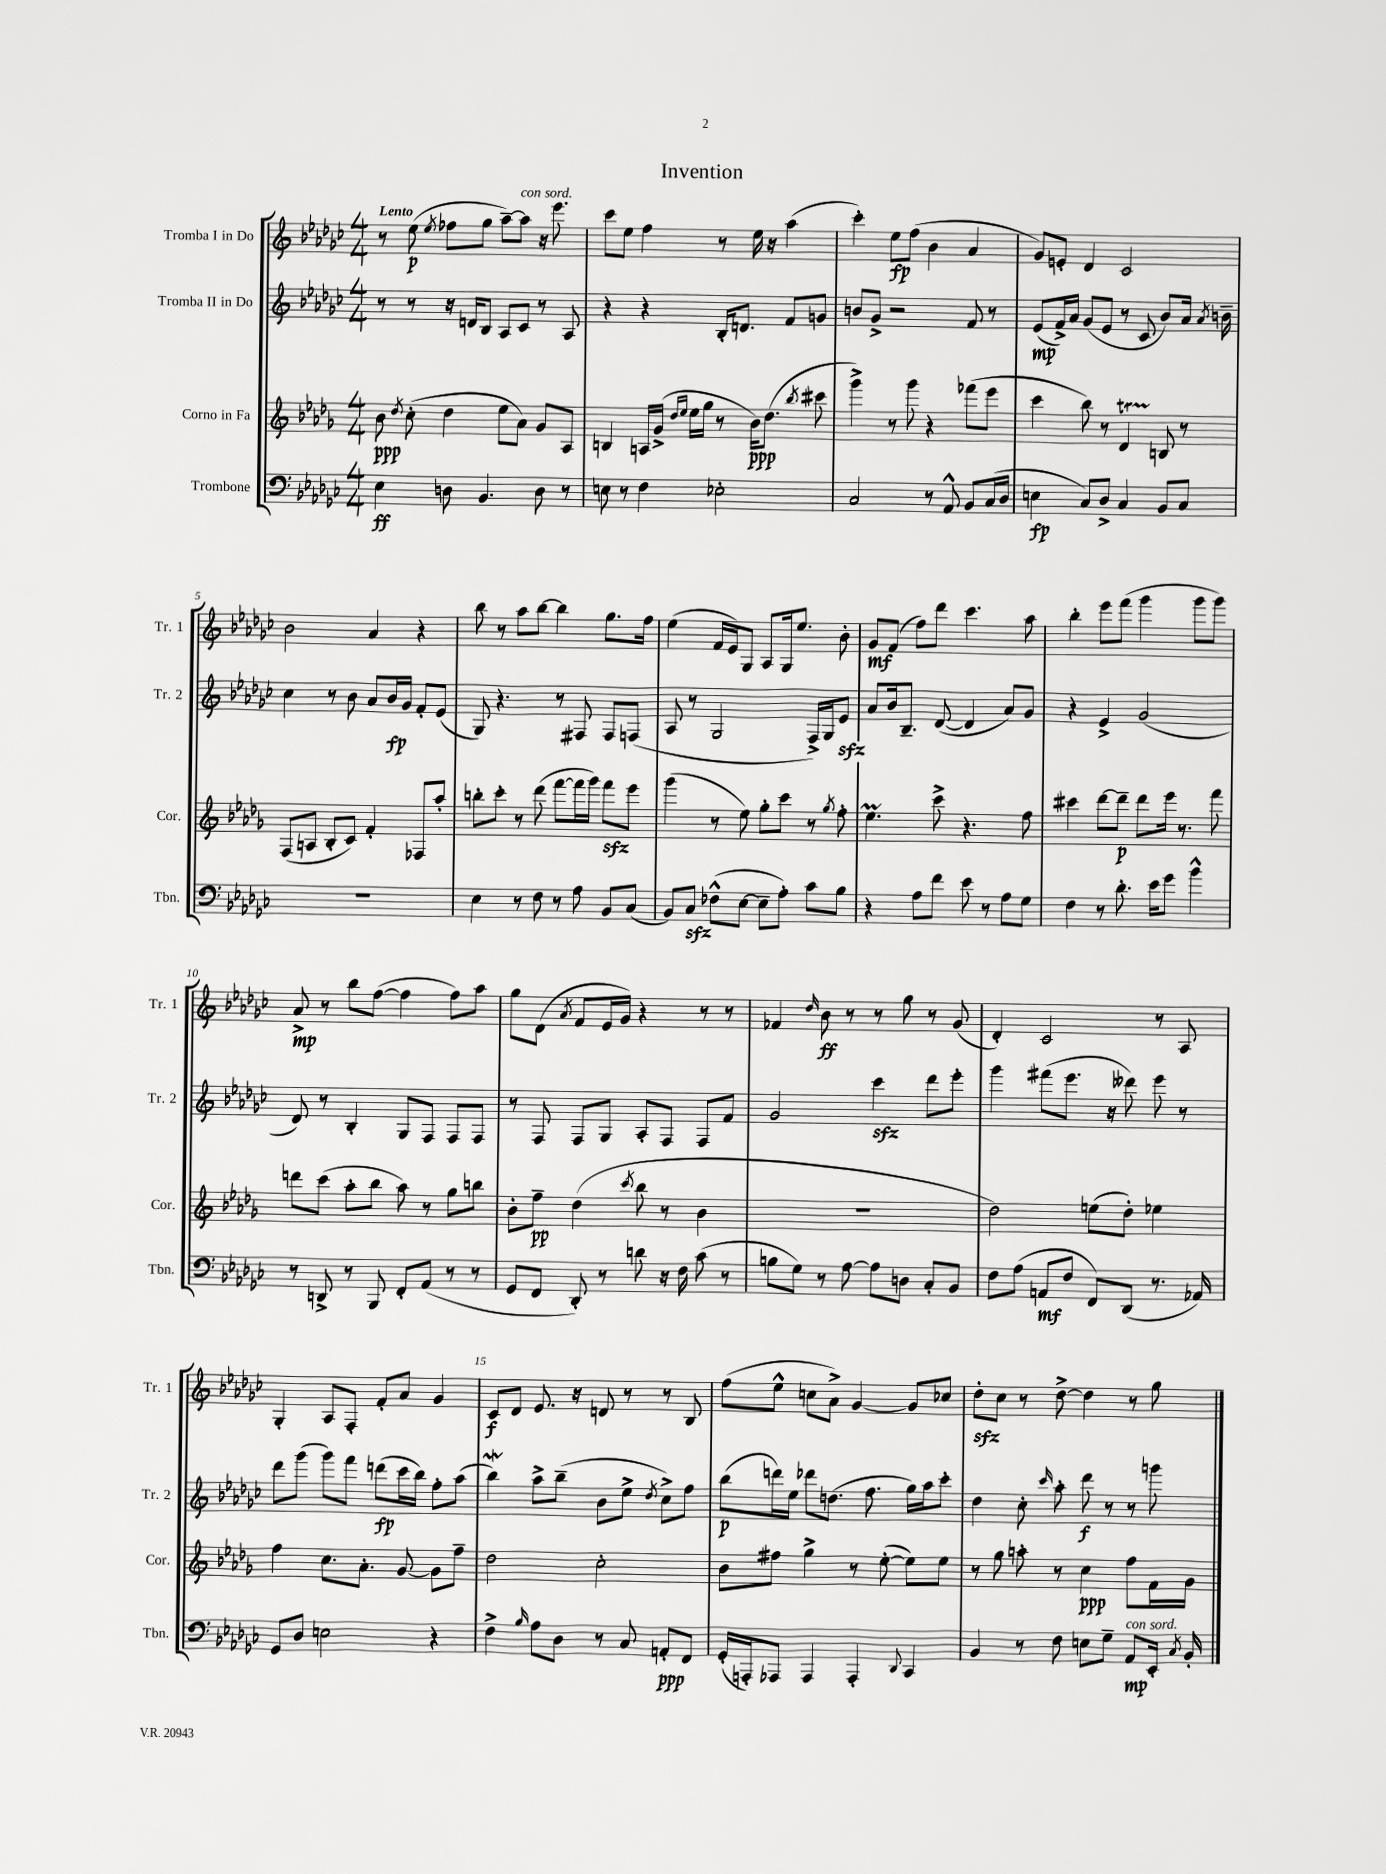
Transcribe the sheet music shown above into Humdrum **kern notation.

**kern	**kern	**kern	**kern
*staff4	*staff3	*staff2	*staff1
*clefF4	*clefG2	*clefG2	*clefG2
*k[b-e-a-d-g-c-]	*k[b-e-a-d-g-]	*k[b-e-a-d-g-c-]	*k[b-e-a-d-g-c-]
*M4/4	*M4/4	*M4/4	*M4/4
4E-\	8b-\	8r	8r
.	8qdd-/	.	.
.	(8cc'\	8r	(8ee-\
.	.	.	8qee-/
8D\	4dd-\	16r	8ff-\L
.	.	16d/LK	.
4.BB-/	.	8B-/J	8gg-\J
.	8ee-\L	8A-/L	[8aa-~\L)
.	8a-\J)	8c-/J	8aa-\]J
8D\	8g-/L	8r	16r
.	.	.	8.eee-\
8r	8A-/J	8A-/	.
=	=	=	=
8E\	4B/	4r	8ccc-\L
8r	.	.	8ee-\J
4F\	16A/LL	4r	4ff\
.	(16g-^/JJ	.	.
.	16qqdd-/LL	.	.
.	16qqee-/JJ	.	.
.	16ee-\LL	.	.
.	16gg-\JJ	.	.
2E-'\	8r	16B-'/LK	8r
.	.	8.d/J	.
.	16b-\LK)	.	16ee-\
.	(8.dd-\J	.	16r
.	.	8f/L	(4aa-\
.	8qbb-/	.	.
.	8ccc#\	8g/J	.
=	=	=	=
2C-/	4ggg-^\)	8b/L	4ccc-'\)
.	.	8g-^/J	.
.	8r	2r	8ee-\L
.	8ggg-\	.	(8ff\J
8r	4r	.	4b-\
8AA-^^/	.	.	.
8BB-/L	(8fff-\L	8f/	4a-/
(16C-/L	8eee-\J	8r	.
16D-/JJ	.	.	.
=	=	=	=
4E\	4ccc\	(8e-/L	8g-/L)
.	.	16f^/L)	8e'/J
.	.	16a-/JJ	.
8C-/L)	8bb-\)	(8g-/L	4d-/
8D-^/J	8r	8e-/J	.
4C-/	4d-/	8r	2c-/
.	.	8c-/	.
8BB-/L	8B/	8b-/L)	.
8C-/J	8r	16a-/Jk	.
.	.	8qa-/	.
.	.	16b~\	.
=	=	=	=
1r	(8F/L	4cc-\	2b-\
.	8A/J	.	.
.	8B-'/L	8r	.
.	8c/J)	8b-\	.
.	4f'/	8a-/L	4a-/
.	.	16b-/L	.
.	.	16g-/JJ	.
.	8F-/L	8f'/L	4r
.	8aa-'/J	(8e-/J	.
=	=	=	=
4E-\	8bb'\L	8G-/)	8bb-\
.	8ccc'\J	4.r	8r
8r	8r	.	8aa-\L
8F\	(8ddd-\	.	[8bb-\J
8r	[8fff\L	8r	4bb-\]
8A-\	16fff\]L	8F#/	.
.	16ggg-\JJ)	.	.
8BB-/L	8fff\L	8F#/L	8.gg-\L
(8C-/J	8eee-\J	(8F/J	.
.	.	.	16ff\Jk
=	=	=	=
8BB-/L)	(4ggg-\	8A-/	(4ee-\
8C-/J	.	8r	.
(8F-^^\L	8r	2G-/	16f/LL
.	.	.	16e-/J)
[8E-\J	8ee-\)	.	8G-/J
8E-~\]L	8gg-'\L	.	8A-/L
8A-'\J)	8ccc\J	.	16G-/k
.	.	.	8.ee-/J
8c-\L	8r	16F^/LL)	.
.	.	16G-/J	.
.	8qgg-/	.	.
8B-\J	8ff'\	8e-/J	8b-'\
=	=	=	=
4r	4.ee-\	8a-/L	8g-/L
.	.	16b-/k	(8f/J
.	.	8.B-~/J	.
8A-\L	.	.	8ff\L)
8f\J	8ccc^\	([8d-/	8ddd-\J
8e-\	4.r	4d-/]	4.ccc-\
8r	.	.	.
8A-\L	.	8a-/L)	.
8G-\J	8ff\	8g-/J	8aa-\
=	=	=	=
4F\	4ccc#\	4r	4bb-'\
8r	[8ddd-\L	4e-^/	8eee-\L
8.d-'\	8ddd-~\]J	.	(8fff\J
.	8ddd-\L	(2g-/	4ggg-\
16e-\LK	.	.	.
8g-\J	16eee-\Jk	.	.
.	8.r	.	.
4b-^^\	.	.	8ggg-\L
.	8fff\	.	8ggg-\J)
=	=	=	=
8r	8ddd\L	8d-/)	8a-^/
8DD^/	(8ccc\J	8r	8r
8r	8aa-'\L	4B-'/	8bb-\L
8BBB-/	8bb-\J	.	([8ff\J
8FF'/L	8aa-\)	8G-/L	4ff\]
(8AA-/J	8r	8F/J	.
8r	8gg-\L	8F/L	8ff\L)
8r	8bb\J	8F/J	8aa-\J
=	=	=	=
8GG-/L	8b-'\L	8r	8gg-\L
8FF/J	8ff~\J	8F/	(8d-\J
.	.	.	8qa-/
8DD-'/)	(4dd-\	8F/L	8f/L
8r	.	8G-/J	16e-/L
.	.	.	16g-/JJ)
.	8qccc/	.	.
8d\	8bb-\	8A-'/L	4r
16r	8r	8F/J	.
16F\	.	.	.
(8c-\	4b-\	8F/L	8r
8r	.	8f/J	8r
=	=	=	=
8B\L	1r	2g-/	4f-/
8G-\J)	.	.	.
.	.	.	16qqdd-/
8r	.	.	8b-\
[8A-\	.	.	8r
8A-\]L	.	4ccc-\	8r
8D\J	.	.	8gg-\
8C-'/L	.	8ddd-\L	8r
8BB-/J	.	8eee-'\J	(8g-/
=	=	=	=
8F\L	2dd-\)	4ggg-\	4d-'/)
(8A-\J	.	.	.
8AA/L	.	(8fff#\L	2c-/
8F/J	.	8.eee-\J	.
8FF/L)	(8ee\L	.	.
.	.	16r	.
(8DD-/J	8dd-'\J)	8ddd--\)	.
8.r	4ee-\	8eee-\	8r
.	.	8r	8A-/
16AA-/)	.	.	.
=	=	=	=
8GG-/L	4ff\	8ddd-\L	4G-'/
8D-/J	.	(8ggg-\J	.
2E\	8.cc\L	8ggg-\L)	8A-/L
.	.	8fff\J	8F'/J
.	8.a-'\J	.	.
.	.	(8ddd\L	8f'/L
.	[8g-/	16ccc-\L	8a-/J
.	.	16bb-\JJ)	.
4r	8g-\]L	8ff'\L	4g-/
.	8ff~\J	(8aa-\J	.
=	=	=	=
4F^\	2dd-\	4bb-\)	8c-/L
.	.	.	8d-/J
16qqB-/	.	.	.
8A-\L	.	8aa-^\L	8.e-/
8D-\J	.	(8bb-~\J	.
.	.	.	16r
8r	2cc'\	8b-\L	8d/
8C-/	.	8ee-^\J	8r
.	.	8qdd-/	.
8AA'/L	.	8cc-^\L)	8r
8FF/J	.	8ff\J	8B-/
=	=	=	=
(16GG-'/LL	8b-\L	(8bb-\L	(8ff\L
16AAA'/J)	.	.	.
8AAA-/J	8ff#\J	16ddd\L)	8ee-^^\J
.	.	16ee-\JJ	.
4AAA-/	4gg-^\	8ddd-\L	8cc\L
.	.	(8.dd\J	8a-^\J)
4AAA-'/	8r	.	[4g-/
.	.	8.ff\	.
.	([8ee-'\	.	.
8qqDD-/	.	.	.
4CC-/	8ee-\]L)	16gg-\LL)	8g-/]L
.	.	16aa-\J	.
.	8ee-\J	8ccc-'\J	8cc-/J
=	=	=	=
4BB-/	8r	4dd-\	8dd-'\L
.	8gg-\	.	8cc-\J
8r	8aa'\	8cc-'\	8r
.	.	16qqccc-/	.
8F\	8r	8aa-'\	[8dd-^\
8E\L	4cc\	8ddd-\	4dd-\]
8G-~\J	.	8r	.
8AA-/L	8ff\L	8r	8r
16EE-'/Jk	16f\L	8ggg\	8gg-\
8qC-/	.	.	.
16BB-'/	16g-\JJ	.	.
==	==	==	==
*-	*-	*-	*-
